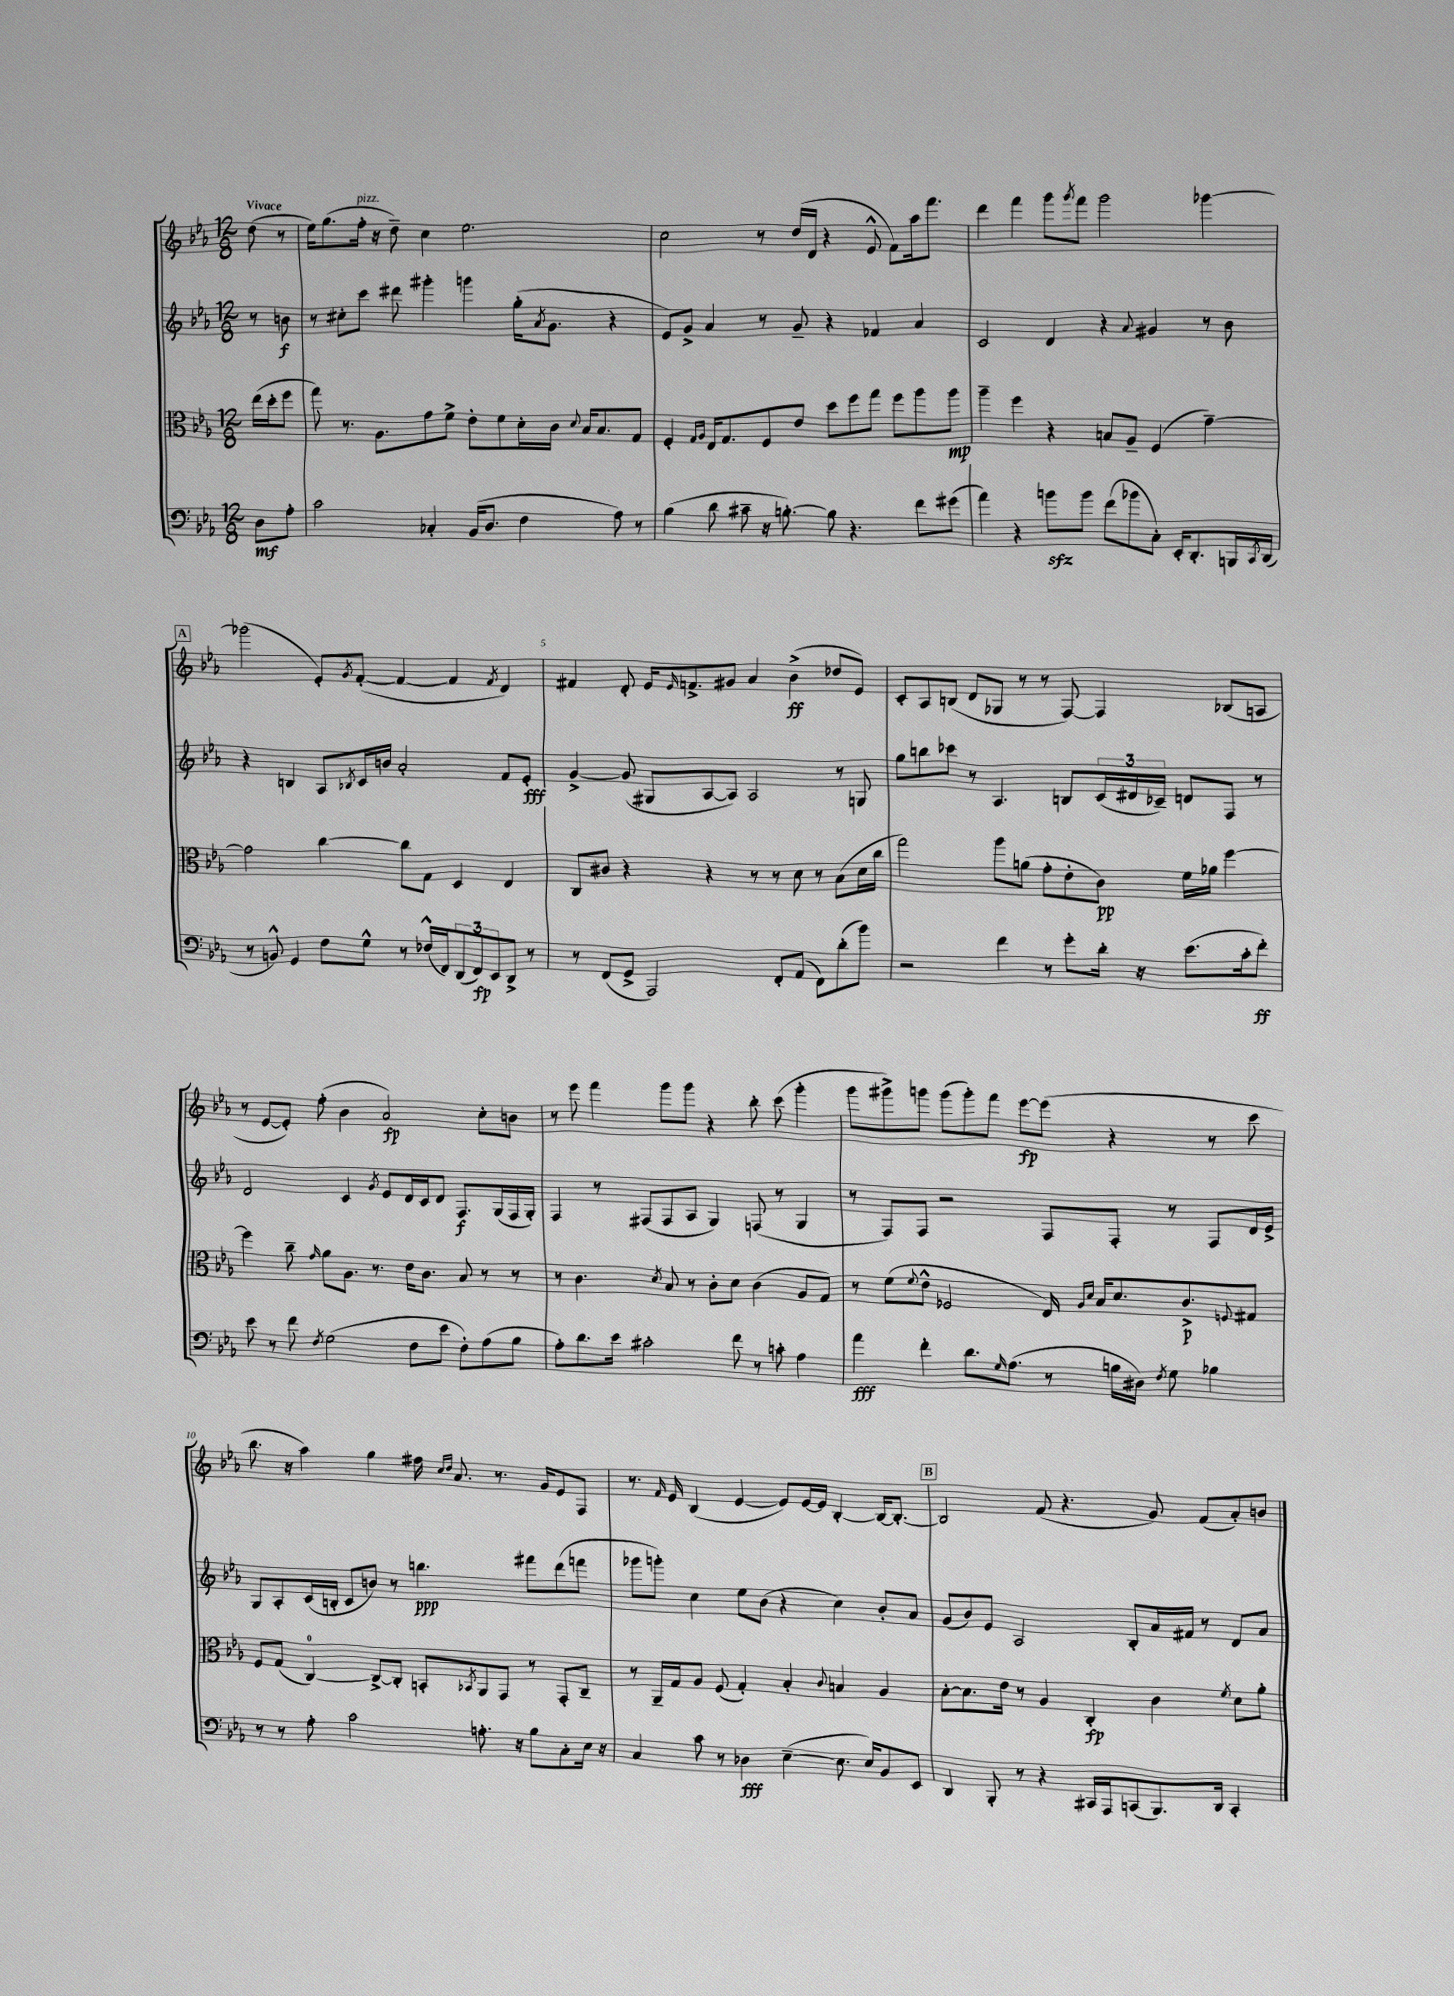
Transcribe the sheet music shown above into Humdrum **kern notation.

**kern	**kern	**kern	**kern
*staff4	*staff3	*staff2	*staff1
*clefF4	*clefC3	*clefG2	*clefG2
*k[b-e-a-]	*k[b-e-a-]	*k[b-e-a-]	*k[b-e-a-]
*M12/8	*M12/8	*M12/8	*M12/8
8D	(16ee-	8r	(8dd
.	16dd'	.	.
8A-'	8ff	8b	8r
=	=	=	=
2c	8gg)	8r	16ee-)
.	.	.	(8.gg
.	8.r	8cc#'	.
.	.	8ccc	16ff'
.	8.A-	.	16r
.	.	8ddd#	8dd~)
4C-'	8g	4ggg#'	4cc
.	8f^	.	.
(16BB-	8e-'	4ggg	2.ee-
8.D	.	.	.
.	8f	.	.
4F	16d'	(16gg'	.
.	.	8qa-	.
.	16c	8.g	.
.	8qqd	.	.
.	16B-	.	.
.	8.B-	.	.
8A-)	.	4r	.
8r	8G	.	.
=	=	=	=
(4B-	4F'	8e-)	2cc
.	.	8g^	.
.	16qqG	.	.
.	16qqA-	.	.
8d	16E-	4a-	.
.	8.G	.	.
8c#~	.	.	.
16r	8F	8r	8r
[8.B')	.	.	.
.	8e-	8g~	(16dd
.	.	.	16d
8B]	8dd	4r	4r
4.r	8ff	.	.
.	8gg	4f-	8e-^^
.	8ff	.	8f)
8f	8aa-	4a-	16aa-
.	.	.	8.fff
(8g#	8aa-	.	.
=	=	=	=
4a-)	4aa-~	2c	4ddd
4r	4ff	.	4fff
8b	4r	4d	8ggg
.	.	.	8qggg
8b	.	.	8fff
(8f	8B	4r	2ggg
8b-	8A-~	.	.
.	.	8qqa-	.
8C')	(4F	4g#	.
16EE-'	.	.	.
8.DD'	.	.	.
.	[4g~)	8r	[4ggg-
16BBB	.	8b-	.
8qCC	.	.	.
(16DD	.	.	.
=	=	=	=
8r	2g]	4r	(2ggg-]
8BB^^)	.	.	.
4GG	.	4B	.
8F	[4cc	8A-	8e-')
.	.	8qB-	8qg
8G^^	.	16c	([8f'
.	.	16b	.
8r	8cc]	2a-'	4f_
(16F-^^	8G	.	.
16FF)	.	.	.
(12DD	4D	.	4f]
12FF)	.	.	.
12EE-	.	.	.
.	.	.	8qf
8DD^	4E-	8f	4d)
8r	.	8e-'	.
=	=	=	=
8r	8C	[4g^	4f#
(8FF	8c#	.	.
8GG^	4r	(8g]	8d'
2AAA-)	.	8G#	16e-
.	.	.	16qqe-
.	.	.	8.f^
.	4r	[8A-	.
.	.	8A-])	8g#
.	8r	2A-	4a-
8FF'	8r	.	.
(8AA-	8d	.	(4b-^
8FF)	8r	.	.
(8d'	(8B-	8r	8dd-
8b-)	16d	8G	8e-)
.	16cc	.	.
=	=	=	=
2r	2gg)	8gg	8c'
.	.	8bb	8A-
.	.	8ccc-	(8B
.	.	8r	8d
4f	8aa-	4.A-	8G-
.	(8a	.	8r
8r	8g'	.	8r
8g'	8e-'	8B	[8F)
16d'	8c)	(24c	4F]
.	.	24d#	.
16r	.	.	.
.	.	24c-~)	.
(8.e-	16f	8d	.
.	16a-	.	.
.	[4ff	8F	(8B-
16c'	.	.	.
8f')	.	8r	8A
=	=	=	=
8e-	4ff]	2d	8r
8r	.	.	[8e-
8f	8cc~	.	8e-'])
8qF	16qqg	.	.
(2G	8a-	.	(8ff'
.	8.A-	4c	4b-
.	8.r	.	.
.	.	8qg	.
.	.	8e-	2a-)
8F	16e-	16d	.
.	8.c	16c	.
8e-	.	8d	.
8F')	8B-	8.F	.
(8A-	8r	.	8cc'
.	.	(16G	.
8B-	8r	16F	8b
.	.	16G')	.
=	=	=	=
8A-')	8r	4F	8r
8.d	4.c	.	8eee-
.	.	8r	4fff
16e-	.	.	.
2c#'	.	(8F#	.
.	8qd	.	.
.	8B-	8F#	8ggg
.	8r	8A-	8ggg
.	8c'	4G)	4r
8f	8d	.	.
8r	(4c	(8F	8bb-'
8c'	.	8r	(8ccc
4A-	8A-	4G	4ggg'
.	8G)	.	.
=	=	=	=
4a-	8r	8r	8ggg
.	(8f	8F)	8ggg#^)
.	8qqf	.	.
4f'	8e-^^	8F	8ggg
.	2F-	2r	(8ggg
8.d	.	.	8ggg')
.	.	.	8fff
16qqG	.	.	.
(8.A-	.	.	.
.	.	.	[8eee-
8r	16E-)	8F	(8eee-]
.	16qqA-	.	.
.	16qqd	.	.
.	16B-	.	.
16B	8.d	8F'	4r
16D#)	.	.	.
8qF	.	.	.
8G	.	8r	.
.	8.c^	.	.
4B-	.	8F	8r
.	8qqF	.	.
.	8G#	16d	8ccc
.	.	16e-^	.
=	=	=	=
8r	8F	8G	8.bb-
8r	(8G	8A-'	.
.	.	.	16r
8A-'	[4C)	(16c	4aa-)
.	.	16B'	.
2c	.	8c	.
.	8C^_	8b)	4gg
.	8C']	8r	.
.	8BB'	4.bb	16ff#
.	.	.	16qqcc
.	.	.	16qqdd
.	.	.	8.a-
.	8qBB-	.	.
8.A'	8AA-	.	.
.	8GG	.	8.r
16r	.	.	.
8B-	8r	8fff#	.
.	.	.	16g
8C'	8GG'	(8ddd	8e-
16E-	8C~	8fff	8F
16r	.	.	.
=	=	=	=
4C	8r	8ggg-	8.r
.	16AA-~	8ggg')	.
.	.	.	16qqf
.	16G	.	16e-
8c	8A-	4cc	(4B-
8r	(8F	.	.
4D-	4G')	8ee-	[4e-
.	.	(8b-	.
([4E-~	4B-'	4r	8e-])
.	.	.	[16e-
.	.	.	16e-]
.	8qqc	.	.
8.E-]	4B	4cc)	[4B-'
16E-)	.	.	.
8BB-	4A-	8b-'	16B-_
.	.	.	8.B-'_
8EE-	.	8a-	.
=	=	=	=
4DD	[8B-'	(8g	2B-]
.	8.B-]	8b-)	.
8BBB-'	.	8e-	.
.	16e-	.	.
8r	8r	2A-	.
4r	4A-	.	(8f
.	.	.	4.r
16CC#	4C'	.	.
16AAA-	.	.	.
(8CC	.	8B-'	.
8.BBB-)	4c	16a-	8g)
.	.	16f#	.
.	.	8r	(8f
16DD	.	.	.
.	8qf	.	.
4CC'	8d	8d	8a-')
.	8a-'	8a-	8b
==	==	==	==
*-	*-	*-	*-
